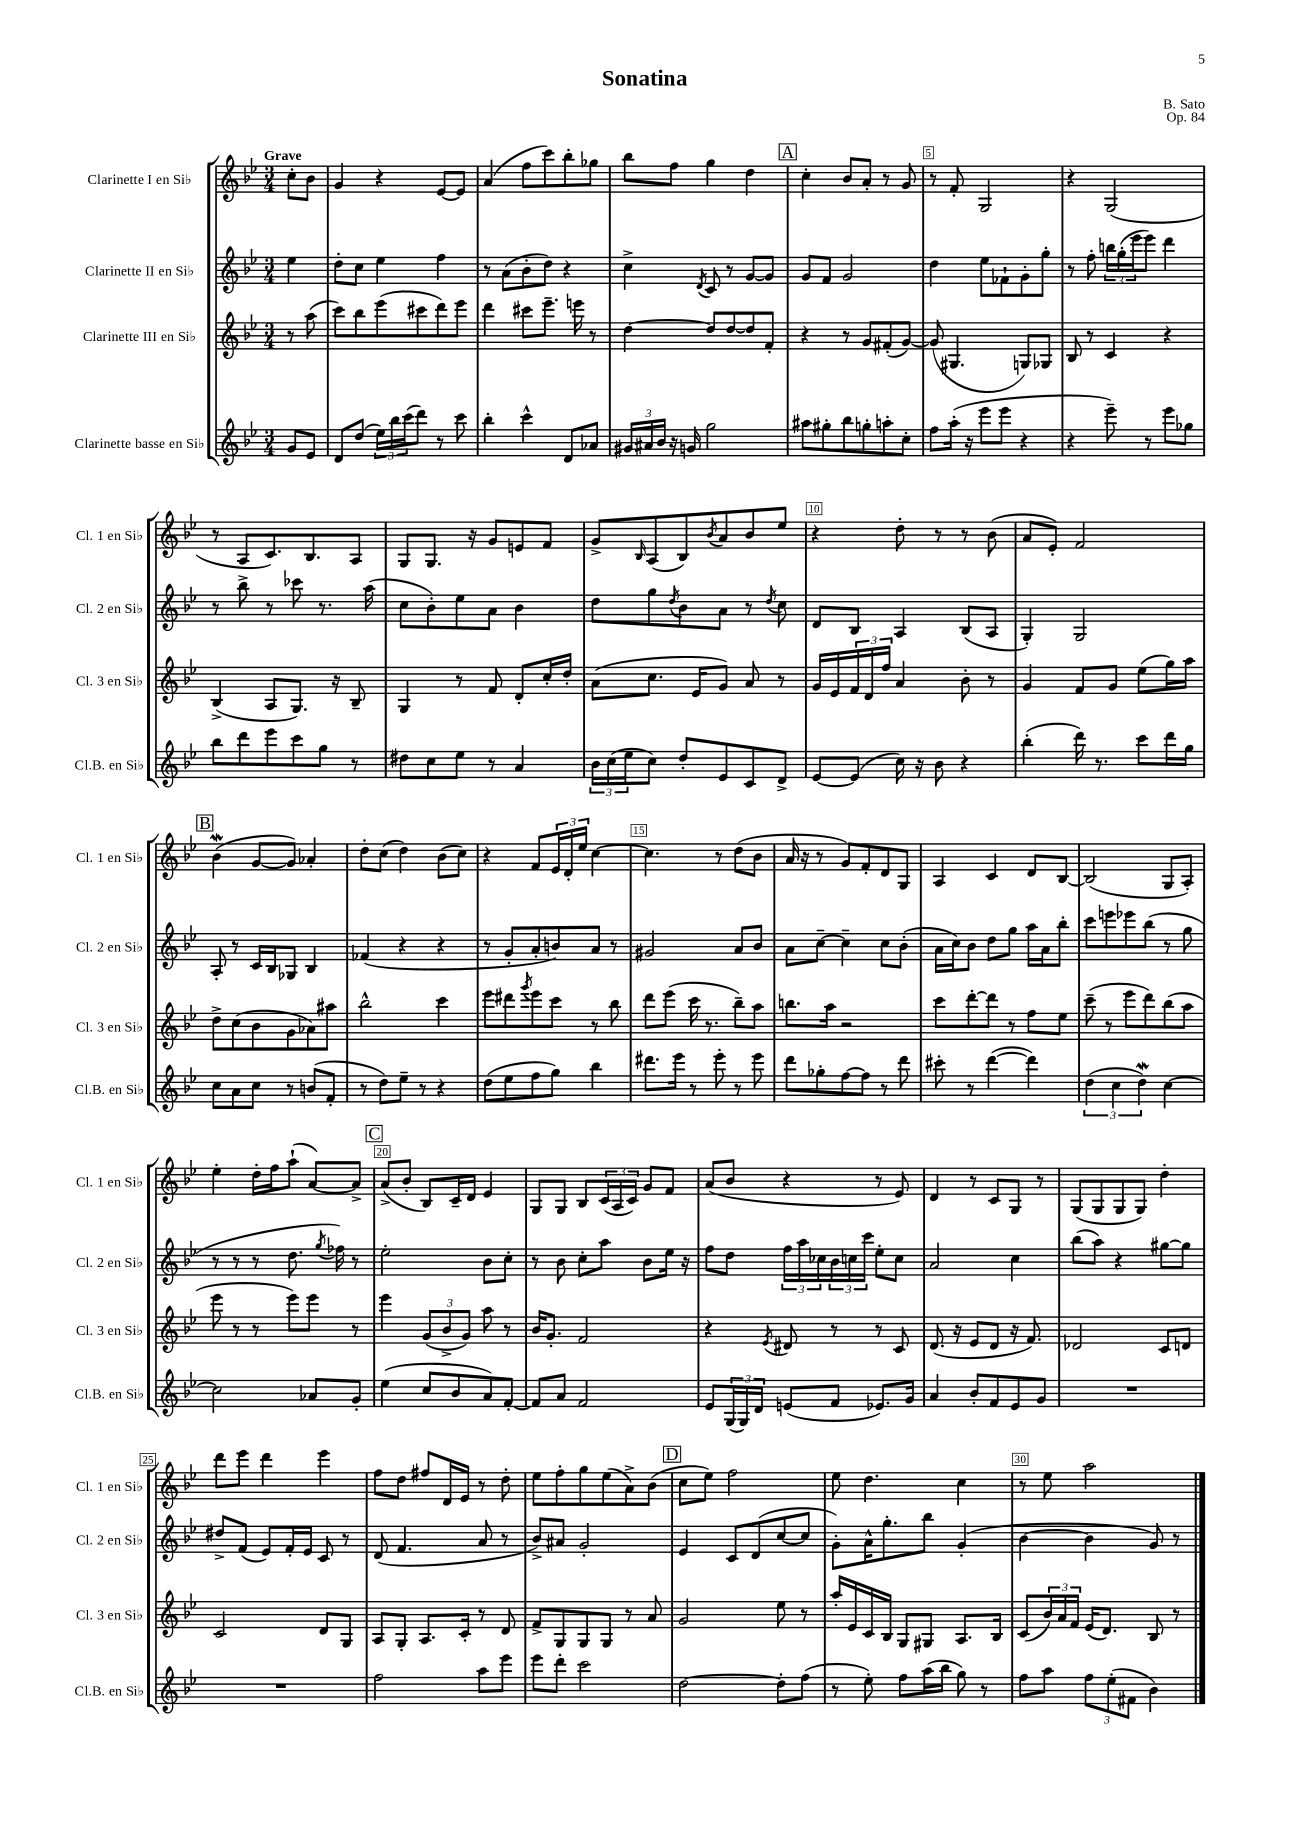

**kern	**kern	**kern	**kern
*part4	*part3	*part2	*part1
*staff4	*staff3	*staff2	*staff1
*I"Clarinette basse en Si♭	*I"Clarinette III en Si♭	*I"Clarinette II en Si♭	*I"Clarinette I en Si♭
*I'Cl.B. en Si♭	*I'Cl. 3 en Si♭	*I'Cl. 2 en Si♭	*I'Cl. 1 en Si♭
*clefG2	*clefG2	*clefG2	*clefG2
*k[b-e-]	*k[b-e-]	*k[b-e-]	*k[b-e-]
*M3/4	*M3/4	*M3/4	*M3/4
=	=	=	=
!	!	!	!LO:TX:a:B:t=Grave
8g/L	8r	4ee-\	8cc'\L
8e-/J	(8aa\	.	8b-\J
=1	=1	=1	=1
8d/L	8ccc\L)	8dd'\L	4g/
(8dd/J	8bb-\	8cc\J	.
24ee-\LL)	(8eee-\	4ee-\	4r
24bb-\	.	.	.
(24ccc\J	.	.	.
8ddd\J)	8ccc#X\	.	.
8r	8ddd\)	4ff\	[8e-/L
8ccc\	8eee-\J	.	8e-/J]
=2	=2	=2	=2
4bb-'\	4ddd\	8r	(4a/
.	.	(8a\L	.
4ccc^^\	8ccc#X\L	8b-'\	8ff\L
.	8.eee-~\J	8dd\J)	8ccc\)
8d/L	.	4r	8bb-'\
.	16eeen\	.	.
8a-X/J	8r	.	8gg-X\J
=3	=3	=3	=3
24g#X/LL	[4dd\	4cc^\	8bb-\L
24a#X/	.	.	.
24b-/JJ	.	.	.
16r	.	.	8ff\J
16gn/	.	.	.
.	.	8qd/	.
2gg\	8dd/L]	8c/	4gg\
.	[8dd/	8r	.
.	8dd/]	[8g/L	4dd\
.	8f'/J	8g/J]	.
!!LO:REH:place=s1:t=A
=4	=4	=4	=4
8aa#X\L	4r	8g/L	4cc'\
8gg#X'\	.	8f/J	.
8bb-\	8r	2g/	8b-/L
8ggn'\	8g/L	.	8a'/J
8aan'\	(8f#X'/	.	8r
8cc'\J	[8g/J)	.	8g/
=5	=5	=5	=5
8ff\L	(8g/]	4dd\	8r
(16aa'\Jk	4.G#X/	.	8f'/
16r	.	.	.
8eee-\L	.	8ee-\L	2G/
8eee-\J	.	8f-X`\	.
4r	8Gn/L)	8g'\	.
.	8G-X/J	8gg'\J	.
=6	=6	=6	=6
4r	8B-/	8r	4r
.	8r	8ff'\	.
8eee-~\)	4c/	24bbn\LL	(2G/
.	.	(24gg'\	.
.	.	24eee-\J	.
8r	.	8eee-\J)	.
8eee-\L	4r	4ddd\	.
8gg-X\J	.	.	.
!!LO:LB:g=z
=7	=7	=7	=7
8bb-\L	(4B-^/	8r	8r
8ddd\	.	8bb-^\	8A/L
8eee-\	8A/L	8r	8.c/)
8ccc\	8.G/J)	8ccc-X\	.
.	.	.	8.B-/
8gg\J	.	8.r	.
.	16r	.	.
8r	8B-~/	.	8A/J
.	.	(16aa\	.
=8	=8	=8	=8
8dd#X\L	4G/	8cc\L	8G/L
8cc\	.	8b-'\)	8.G/J
8ee-\J	8r	8ee-\	.
.	.	.	16r
8r	8f/	8a\J	8g/L
4a/	8d'/L	4b-\	8en/
.	16cc'/L	.	8f/J
.	16dd'/JJ	.	.
=9	=9	=9	=9
24b-\LL	(8a\L	8dd\L	8g^/L
(24cc\	.	.	.
24ee-\J	.	.	.
.	.	.	16qqB-/
8cc\J)	8.cc\J	8gg\	(8A/
.	.	8qdd/	.
8dd'/L	.	8b-\	8B-/)
.	16e-/KL	.	.
.	.	.	8qb-/
8e-/	8g/J)	8a\J	8a/
8c/	8a/	8r	8b-/
.	.	8qdd/	.
8d^/J	8r	8cc\	8ee-/J
=10	=10	=10	=10
[8e-/L	16g/LL	8d/L	4r
.	16e-/	.	.
(8e-/J]	24f/	8B-/J	.
.	24d/	.	.
.	24ff/JJ	.	.
16cc\)	4a/	4A/	8dd'\
16r	.	.	.
8b-\	.	.	8r
4r	8b-'\	(8B-/L	8r
.	8r	8A/J	(8b-\
=11	=11	=11	=11
(4bb-'\	4g/	4G'/)	8a/L
.	.	.	8e-'/J)
16ddd\)	8f/L	2G/	2f/
8.r	.	.	.
.	8g/J	.	.
8ccc\L	(8ee-\L	.	.
16ddd\L	16gg\L)	.	.
16gg\JJ	16aa\JJ	.	.
!!LO:LB:g=z
!!LO:REH:place=s1:t=B
=12	=12	=12	=12
8cc\L	8dd^\L	8A'/	(4b-w\
8a\	(8cc\	8r	.
8cc\J	8b-\	16c/LL	[8g/L
.	.	16B-/J	.
8r	8g\	8G-X/J	8g/J])
(8bn/L	8a-X\)	4B-/	4a-X'/
8f'/J	8aa#X\J	.	.
=13	=13	=13	=13
8r	2bb-^^\	(4f-X/	8dd'\L
8dd\L)	.	.	(8cc\J
8ee-~\J	.	4r	4dd\)
8r	.	.	.
4r	4ccc\	4r	(8b-\L
.	.	.	8cc\J)
=14	=14	=14	=14
(8dd\L	8eee-\L	8r	4r
8ee-\	8ddd#X\	8g'/L	.
.	8qggg/	.	.
8ff\	8eee-\	8a'/	8f/L
8gg\J)	8ccc\J	8bn/)	24e-/L
.	.	.	24d'/
.	.	.	24ee-/JJ
4bb-\	8r	8a/J	[4cc\
.	8bb-\	8r	.
=15	=15	=15	=15
8.ddd#X\L	8ddd\L	2g#X/	4.cc\]
.	(8eee-\J	.	.
16eee-\Jk	.	.	.
8r	16ccc\	.	.
.	8.r	.	.
8eee-'\	.	.	8r
8r	8bb-~\L)	8a/L	(8dd\L
8eee-\	8aa\J	8b-/J	8b-\J
=16	=16	=16	=16
8ddd\L	8.bbn\L	8a\L	16a/
.	.	.	16r
8gg-X'\	.	[8cc~\J	8r
.	16aa\Jk	.	.
[8ff\	2r	4cc~\]	8g/L)
8ff\J]	.	.	8f'/
8r	.	8cc\L	8d/
8ddd\	.	(8b-'\J	8G/J
=17	=17	=17	=17
8ccc#X'\	8ccc\L	16a\LL	4A/
.	.	16cc\J)	.
8r	[8ddd'\	8b-\J	.
([4ddd\	8ddd\J]	8dd\L	4c/
.	8r	8gg\J	.
4ddd\])	8ff\L	16aa\LL	8d/L
.	.	16a\J	.
.	8ee-\J	8bb-'\J	[8B-/J
=18	=18	=18	=18
(6dd\	(8ccc~\	8ccc\L	(2B-/]
.	8r	8eeen\	.
6cc\	.	.	.
.	8eee-\L	8eee-X\	.
6ddW\)	.	.	.
.	8ddd\)	(8bb-\J	.
[4cc\	(8bb-\	8r	8G/L
.	8aa\J	8gg\	8A'/J)
!!LO:LB:g=z
=19	=19	=19	=19
2cc\]	8eee-\	8r	4ee-'\
.	8r	8r	.
.	8r	8r	16dd'\LL
.	.	.	16ff\J
.	8eee-\L)	8.dd\	(8aa`\J
8a-X/L	8eee-\J	.	[8a/L)
.	.	8qgg/	.
.	.	16ff-X\)	.
8g'/J	8r	8r	8a^/J]
!!LO:REH:place=s1:t=C
=20	=20	=20	=20
(4ee-\	4eee-\	2ee-'\	(8a^/L
.	.	.	8b-'/J
8cc/L	(12g/L	.	8B-/L)
.	12b-^/	.	.
8b-/	.	.	16c~/L
.	12g/J)	.	.
.	.	.	16d/JJ
8a/)	8aa\	8b-\L	4e-/
[8f'/J	8r	8cc'\J	.
=21	=21	=21	=21
8f/L]	16b-/KL	8r	8G/L
.	8.g'/J	.	.
8a/J	.	8b-\	8G/J
2f/	2f/	8cc'\L	8B-/L
.	.	8aa\J	(24c/L
.	.	.	24A/
.	.	.	24c/JJ)
.	.	8b-\L	8g/L
.	.	16ee-\Jk	8f/J
.	.	16r	.
=22	=22	=22	=22
8e-/L	4r	8ff\L	(8a/L
(24G/L	.	8dd\J	8b-/J
24G/)	.	.	.
24d/JJ	.	.	.
.	8qe-/	.	.
(8en/L	8d#X/	24ff\LL	4r
.	.	24aa\	.
.	.	24cc-X\	.
8f/J	8r	24b-\	.
.	.	24ccn\	.
.	.	24ccc\JJ	.
8.e-X/L)	8r	8ee-'\L	8r
.	8c/	8cc\J	8e-/)
16g/Jk	.	.	.
=23	=23	=23	=23
4a/	(8.d/	2a/	4d/
.	16r	.	.
8b-'/L	8e-/L	.	8r
8f/	8d/J	.	8c/L
8e-/	16r	4cc\	8G/J
.	8.f/)	.	.
8g/J	.	.	8r
=24	=24	=24	=24
2.r	2d-X/	(8bb-\L	(8G/L
.	.	8aa\J)	8G/
.	.	4r	8G/
.	.	.	8G/J)
.	8c/L	[8gg#X\L	4dd'\
.	8dn/J	8gg#\J]	.
!!LO:LB:g=z
=25	=25	=25	=25
2.r	2c/	8dd#X^/L	8ddd\L
.	.	(8f/J	8eee-\J
.	.	8e-/L)	4ddd\
.	.	16f'/L	.
.	.	16e-/JJ	.
.	8d/L	8c/	4eee-\
.	8G/J	8r	.
=26	=26	=26	=26
2ff\	8A/L	(8d/	8ff\L
.	8G'/J	4.f/	8dd\J
.	8.A/L	.	8ff#X/L
.	.	.	16d/L
.	16c'/Jk	.	16e-/JJ
8aa\L	8r	8a/	8r
8eee-\J	8d/	8r	8dd'\
=27	=27	=27	=27
8eee-\L	8f^/L	8b-^/L)	8ee-\L
8ddd'\J	8G/	8a#X/J	8ff'\
2ccc\	8G/	2g'/	8gg\
.	8G/J	.	(8ee-\
.	8r	.	8a^\)
.	8a/	.	(8b-\J
!!LO:REH:place=s1:t=D
=28	=28	=28	=28
[2dd\	2g/	4e-/	8cc\L
.	.	.	8ee-\J)
.	.	8c/L	2ff\
.	.	(8d/	.
8dd'\L]	8ee-\	[8cc/	.
(8ff\J	8r	8cc/J]	.
=29	=29	=29	=29
8r	16aa'/LL	8g'\L)	8ee-\
.	16e-/	.	.
8ee-'\)	16c/	16a^^\K	4.dd\
.	16B-/JJ	8.gg'\	.
8ff\L	8G/L	.	.
(16aa\L	8G#X/J	8bb-\J	.
16bb-\JJ	.	.	.
8gg\)	8.A/L	(4g'/	4cc\
8r	.	.	.
.	16B-/Jk	.	.
=30	=30	=30	=30
8ff\L	(8c/L	[4b-\	8r
8aa\J	24b-/L)	.	8ee-\
.	24a/	.	.
.	24f/JJ	.	.
12ff\L	(16e-/KL	4b-\]	2aa\
.	8.d/J)	.	.
(12ee-'\	.	.	.
12f#X\J	.	.	.
4b-\)	8B-/	8g/)	.
.	8r	8r	.
==	==	==	==
*-	*-	*-	*-
